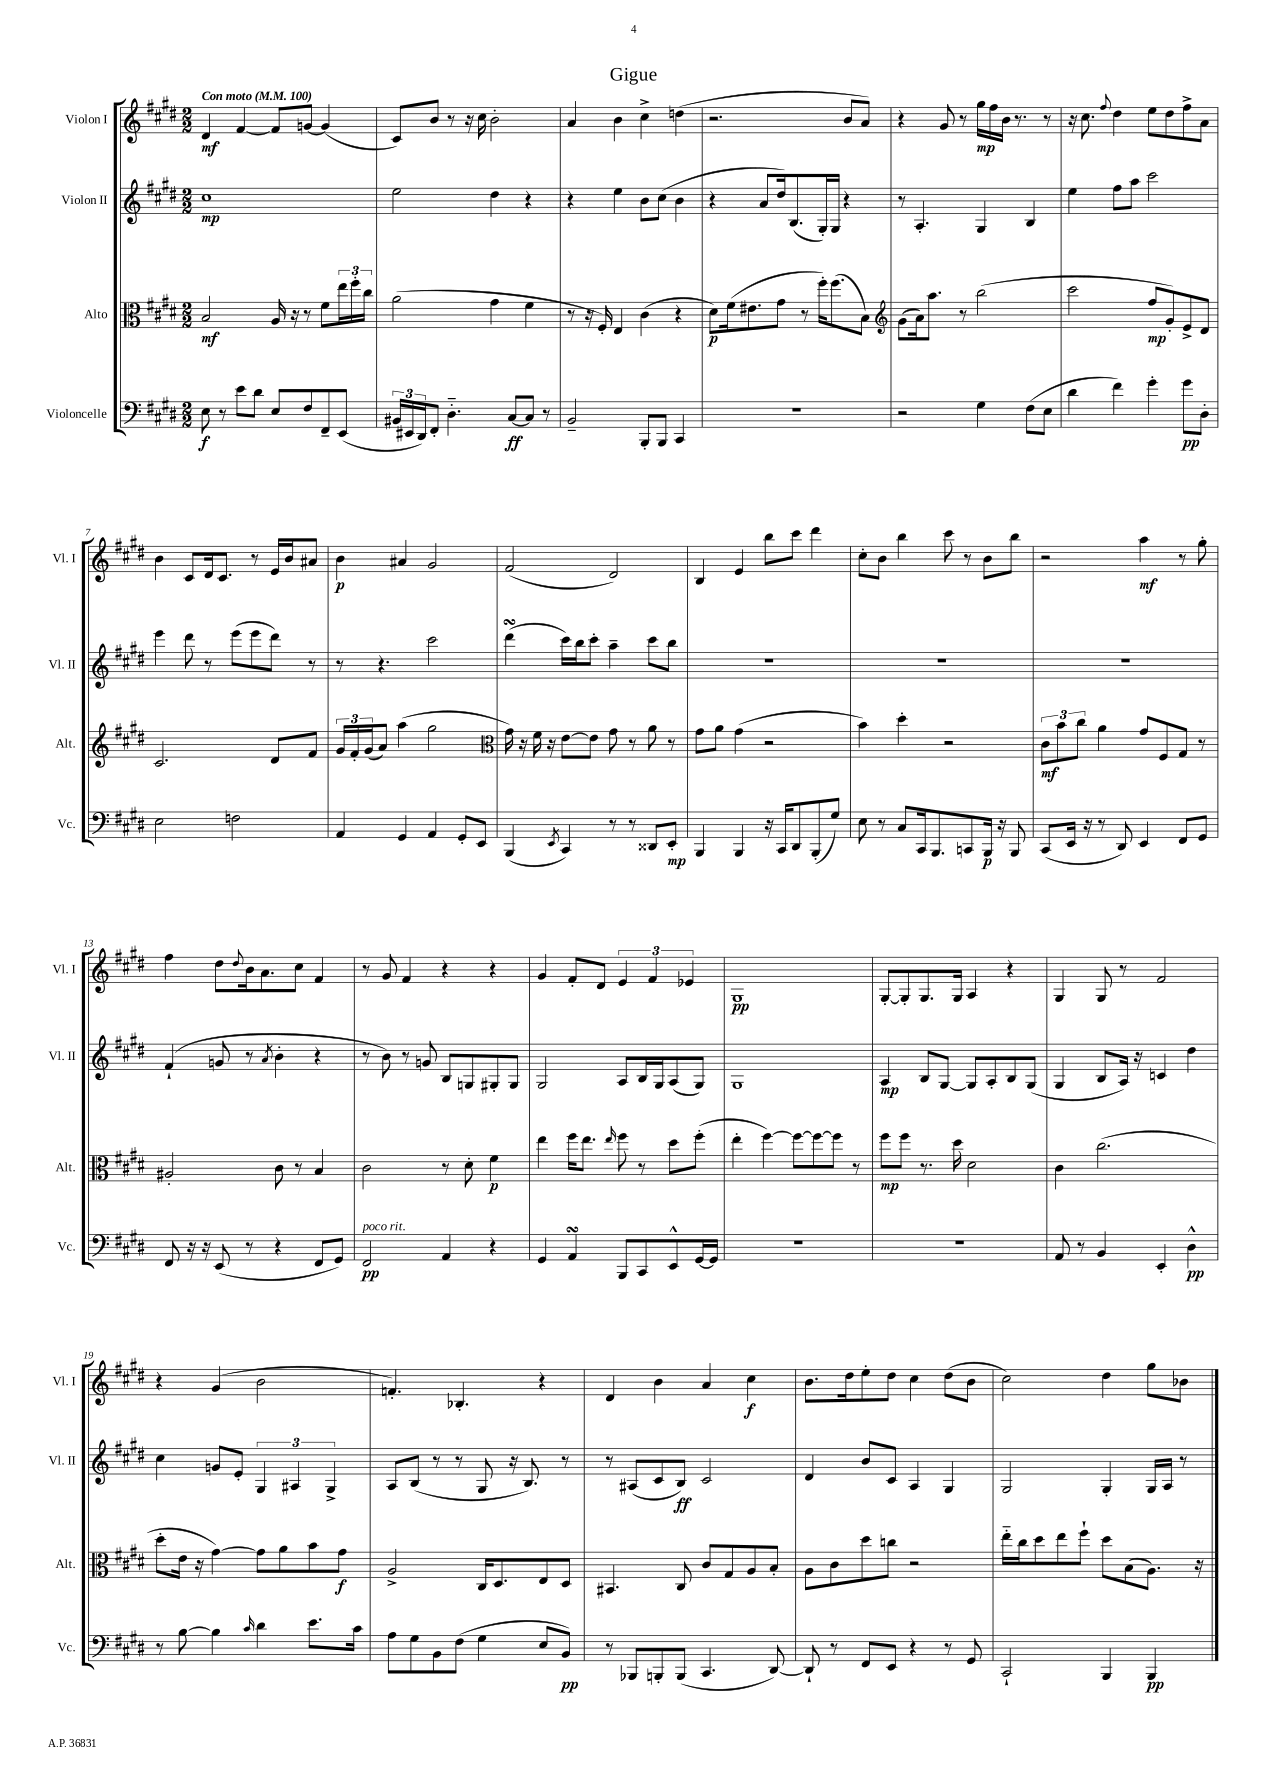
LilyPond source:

\header { title = "Gigue" }
<<
\new StaffGroup <<
\new Staff = "s0" \with { instrumentName = "Violon I" shortInstrumentName = "Vl. I" } {
    \clef treble \key e \major \numericTimeSignature \time 2/2 \tempo "Con moto" 4 = 100
    dis'4\mf fis'4~ fis'8 g'8~ g'4( |
    cis'8) b'8 r8 r16 cis''16 b'2-. |
    a'4 b'4 cis''4-> d''4( |
    r2. b'8 a'8) |
    r4 gis'8 r8 gis''16\mp fis''16 b'16 r8. r8 |
    r16 cis''8. \appoggiatura { fis''8 } dis''4 e''8 dis''8 fis''8-> a'8 |
    b'4 cis'8 dis'16 cis'8. r8 e'16 b'16 ais'8 |
    b'4\p ais'4 gis'2 |
    fis'2( dis'2) |
    b4 e'4 b''8 cis'''8 dis'''4 |
    cis''8-. b'8 b''4 cis'''8 r8 b'8 b''8 |
    r2 a''4\mf r8 gis''8-. |
    fis''4 dis''8 \appoggiatura { dis''8 } b'16 a'8. cis''8 fis'4 |
    r8 gis'8 fis'4 r4 r4 |
    gis'4 fis'8-. dis'8 \tuplet 3/2 { e'4 fis'4 ees'4 } |
    gis1\pp |
    gis8~-. gis8-. gis8. gis16 a4 r4 |
    gis4 gis8 r8 fis'2 |
    r4 gis'4( b'2 |
    f'4.-.) bes4.-. r4 |
    dis'4 b'4 a'4 cis''4\f |
    b'8. dis''16 e''8-. dis''8 cis''4 dis''8( b'8 |
    cis''2) dis''4 gis''8 bes'8 \bar "|." |
}
\new Staff = "s1" \with { instrumentName = "Violon II" shortInstrumentName = "Vl. II" } {
    \clef treble \key e \major \numericTimeSignature \time 2/2
    cis''1\mp |
    e''2 dis''4 r4 |
    r4 e''4 b'8 cis''8( b'4 |
    r4 a'8 dis''16) b8.( gis16-.) gis16 r4 |
    r8 a4.-. gis4 b4 |
    e''4 fis''8 a''8 cis'''2 |
    e'''4 dis'''8 r8 e'''8( e'''8 dis'''8) r8 |
    r8 r4. cis'''2 |
    dis'''4\turn( cis'''16) b''16 cis'''8-. a''4-- cis'''8 b''8 |
    R1 |
    R1 |
    R1 |
    fis'4-!( g'8 r8 \acciaccatura { a'8 } b'4-. r4 |
    r8 b'8) r8 g'8 b8 g8 gis8-. gis8 |
    gis2 a8 b16 gis16 a8( gis8) |
    gis1 |
    a4\mp b8 gis8~ gis8 a8-. b8 gis8( |
    gis4 b8 a16) r16 c'4 dis''4 |
    cis''4 g'8 e'8-. \tuplet 3/2 { gis4 ais4 gis4-> } |
    a8 b8( r8 r8 gis8 r16 b8.) r8 |
    r8 ais8( cis'8 b8\ff) cis'2 |
    dis'4 b'8 cis'8 a4 gis4 |
    gis2 gis4-. gis16 a16 r8 \bar "|." |
}
\new Staff = "s2" \with { instrumentName = "Alto" shortInstrumentName = "Alt." } {
    \clef alto \key e \major \numericTimeSignature \time 2/2
    b2\mf a16 r16 r8 fis'8 \tuplet 3/2 { e''16 fis''16-. cis''16 } |
    a'2( gis'4 fis'4 |
    r8 r16 fis16-.) e4 cis'4( r4 |
    dis'8\p) fis'16( eis'8. gis'8 r8 fis''16-.) fis''8.( b8) |
    \clef treble gis'8( a'16) a''8. r8 b''2( |
    cis'''2 fis''8\mp gis'8-.) e'8-> dis'8 |
    cis'2. dis'8 fis'8 |
    \tuplet 3/2 { gis'16 fis'16-. gis'16( } a'8) a''4( gis''2 |
    \clef alto gis'16) r16 fis'16 r16 e'8~ e'8 gis'8 r8 a'8 r8 |
    gis'8 a'8 gis'4( r2 |
    b'4) dis''4-. r2 |
    \tuplet 3/2 { cis'8\mf b'8 cis''8 } a'4 gis'8 fis8 gis8 r8 |
    ais2-. cis'8 r8 b4 |
    cis'2 r8 dis'8-. fis'4\p |
    e''4 fis''16 e''8. \grace { e''16 } fis''8 r8 dis''8 fis''8-.( |
    e''4-. fis''4~) fis''8~ fis''8~ fis''8 r8 |
    fis''8\mp fis''8 r8. dis''16 dis'2 |
    cis'4 cis''2.( |
    dis''8-. e'16 r16 gis'4~) gis'8 a'8 b'8 gis'8\f |
    a2-> cis16 dis8. e8 dis8 |
    bis,4. cis8 cis'8 gis8 a8 b8-. |
    a8 cis'8 dis''8 c''8 r2 |
    e''16-_ cis''16 dis''8 e''8 fis''8-! dis''8 b8( a8.) r16 \bar "|." |
}
\new Staff = "s3" \with { instrumentName = "Violoncelle" shortInstrumentName = "Vc." } {
    \clef bass \key e \major \numericTimeSignature \time 2/2
    e8\f r8 e'8 dis'8 e8 fis8 fis,8-- e,8( |
    \tuplet 3/2 { bis,16 eis,16 dis,16) } fis,8-. dis4.-_ cis8~\ff cis8 r8 |
    b,2-- b,,8-. b,,8 cis,4 |
    r1 |
    r2 gis4 fis8( e8 |
    dis'4 fis'4) gis'4-. gis'8\pp dis8-. |
    e2 f2 |
    a,4 gis,4 a,4 gis,8-. e,8 |
    b,,4( \acciaccatura { e,8 } cis,4) r8 r8 disis,8 e,8-.\mp |
    b,,4 b,,4 r16 cis,16 dis,8 b,,8-.( gis8) |
    e8 r8 cis8 cis,16 b,,8. c,8 b,,16\p r16 b,,8 |
    cis,8( e,16 r16 r8 dis,8) e,4 fis,8 gis,8 |
    fis,8 r16 r16 e,8( r8 r4 fis,8 gis,8) |
    fis,2\pp^\markup { \italic "poco rit." } a,4 r4 |
    gis,4 a,4\turn b,,8 cis,8 e,8-^ gis,16~ gis,16 |
    R1 |
    r1 |
    a,8 r8 b,4 e,4-. dis4-^\pp |
    r8 b8~ b4 \grace { cis'16 } dis'4 e'8. cis'16 |
    a8 gis8 b,8 fis8( gis4 e8 b,8\pp) |
    r8 bes,,8 b,,8-. b,,8( cis,4. dis,8~) |
    dis,8-! r8 fis,8 e,8 r4 r8 gis,8 |
    cis,2-! b,,4 b,,4\pp \bar "|." |
}
>>
>>
